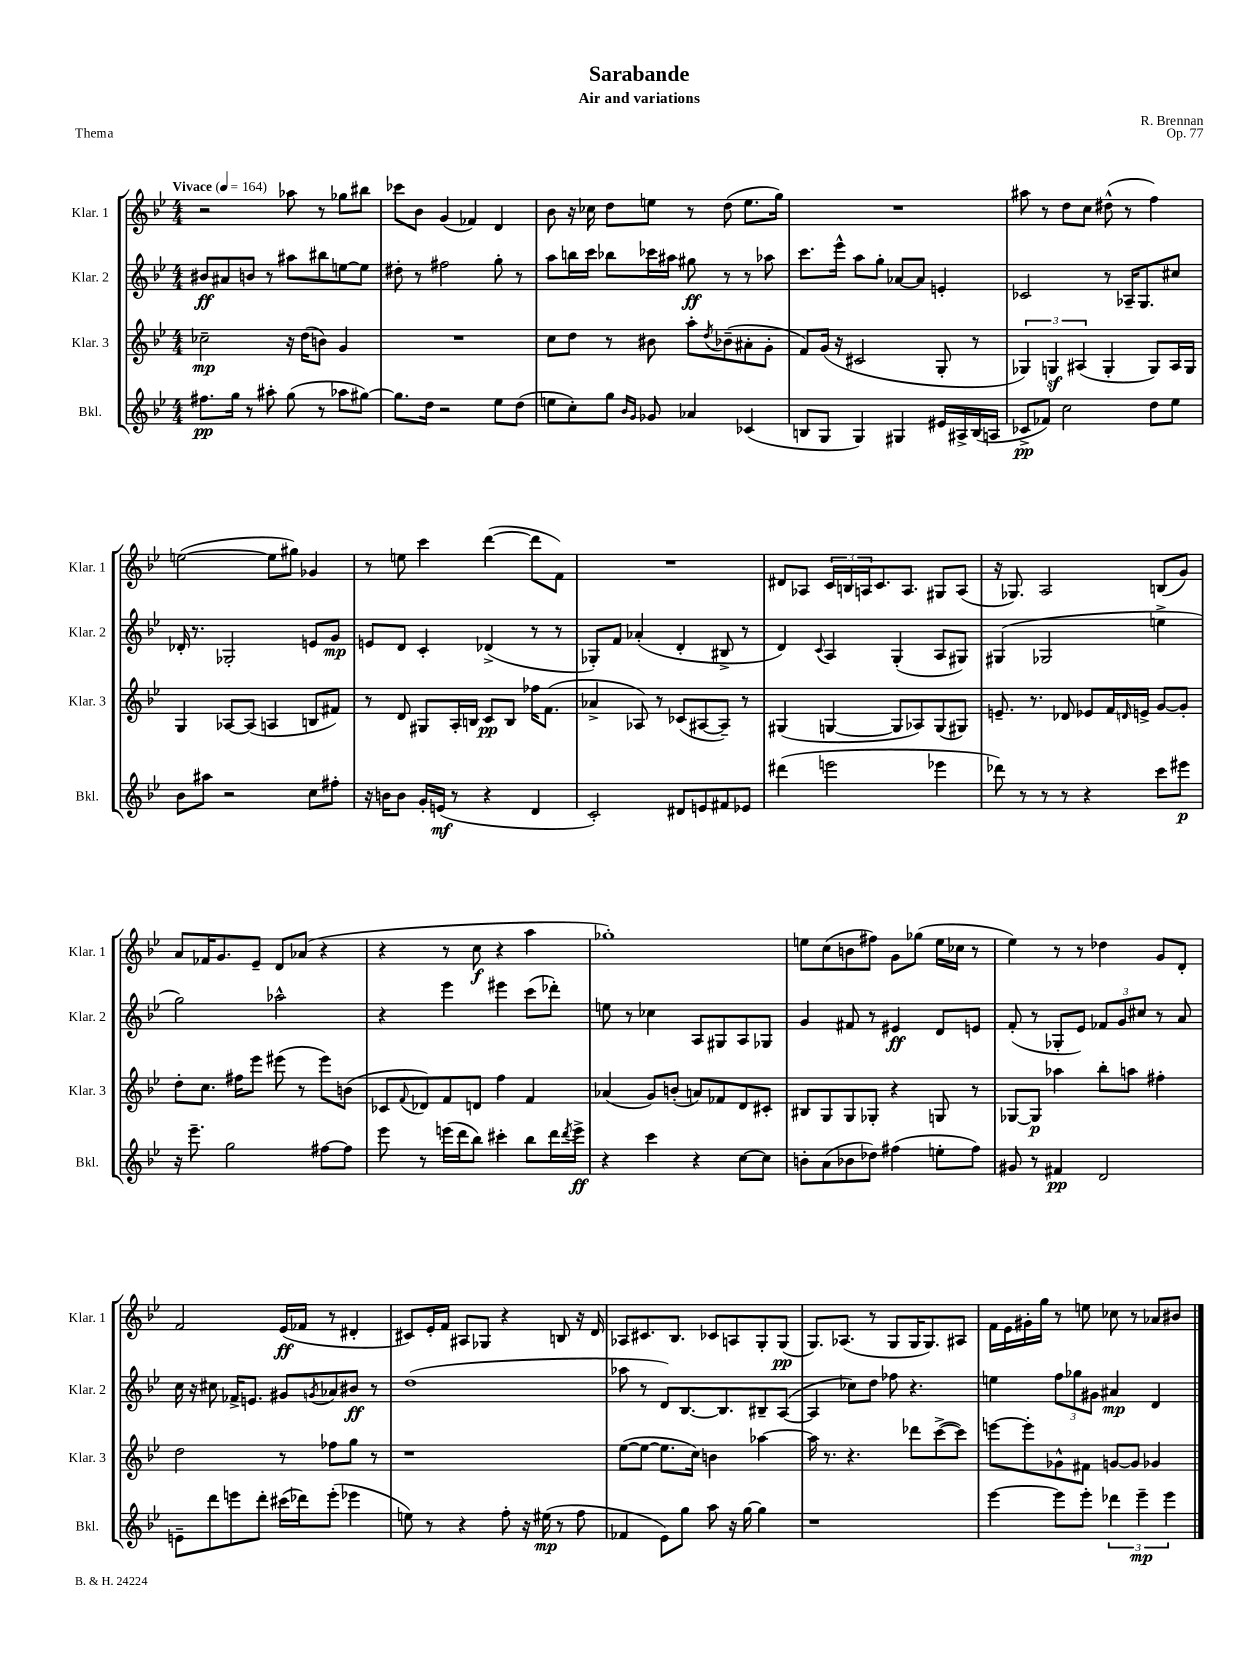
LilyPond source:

\header { title = "Sarabande" composer = "R. Brennan" subtitle = "Air and variations" opus = "Op. 77" piece = "Thema" }
<<
\new StaffGroup <<
\new Staff = "s0" \with { instrumentName = "Klar. 1" shortInstrumentName = "Klar. 1" } {
    \clef treble \key bes \major \numericTimeSignature \time 4/4 \tempo "Vivace" 4 = 164
    r2 aes''8 r8 ges''8 bis''8 |
    ces'''8 bes'8 g'4( fes'4) d'4 |
    bes'8 r16 ces''16 d''8 e''8 r8 d''8( e''8. g''16) |
    R1 |
    ais''8 r8 d''8 c''8 dis''8-^( r8 f''4) |
    e''2~( e''8 gis''8) ges'4 |
    r8 e''8 c'''4 d'''4~( d'''8 f'8) |
    R1 |
    dis'8 aes8 \tuplet 3/2 { c'16 b16 a16 } c'8. a8. gis8 a8( |
    r16 ges8.) a2 b8( g'8) |
    a'8 fes'16 g'8. ees'8-- d'8 aes'8( r4 |
    r4 r8 c''8\f r4 a''4 |
    ges''1-.) |
    e''8 c''8( b'8 fis''8) g'8 ges''8( e''16 ces''16 r8 |
    ees''4) r8 r8 des''4 g'8 d'8-. |
    f'2 ees'16\ff( fes'16 r8 dis'4-. |
    cis'8) ees'16-. f'16 ais8 ges8 r4 b8 r16 d'16 |
    aes8 cis'8. bes8. ces'8 a8 g8-. g8\pp( |
    g8.) aes8.( r8 g8 g16 g8.) ais8 |
    f'16 ees'16 gis'16-. g''16 r8 e''8 ces''8 r8 aes'8 bis'8 \bar "|." |
}
\new Staff = "s1" \with { instrumentName = "Klar. 2" shortInstrumentName = "Klar. 2" } {
    \clef treble \key bes \major \numericTimeSignature \time 4/4
    bis'8\ff ais'8 b'8 r8 ais''8 bis''8 e''8~ e''8 |
    dis''8-. r8 fis''2 g''8-. r8 |
    a''8 b''16 c'''16 bes''8 ces'''16 ais''16 gis''8\ff r8 r8 aes''8 |
    c'''8. ees'''16-^ a''8 g''8-. aes'8~ aes'8 e'4-. |
    ces'2 r8 aes16-- g8. cis''8 |
    des'16-. r8. ges2-. e'8 g'8\mp |
    e'8 d'8 c'4-. des'4->( r8 r8 |
    ges8-.) f'8 aes'4-.( d'4-. bis8-> r8 |
    d'4) \appoggiatura { c'8 } a4 g4-.( a8 gis8) |
    gis4( ges2 e''4-> |
    g''2) aes''2-^ |
    r4 ees'''4 eis'''4 c'''8( des'''8-.) |
    e''8 r8 ces''4 a8 gis8 a8 ges8 |
    g'4 fis'8 r8 eis'4\ff d'8 e'8 |
    f'8-.( r8 ges8-. ees'8) \tuplet 3/2 { fes'8 g'8 cis''8 } r8 a'8 |
    c''16 r16 cis''8 fes'16-> e'8. gis'8 \acciaccatura { g'8 } aes'8 bis'8\ff r8 |
    d''1( |
    aes''8 r8 d'8) bes8.~ bes8. bis8-- a8~( |
    a4 ces''8) d''8 fes''8 r4. |
    e''4 \tuplet 3/2 { f''8 ges''8 gis'8 } ais'4\mp d'4 \bar "|." |
}
\new Staff = "s2" \with { instrumentName = "Klar. 3" shortInstrumentName = "Klar. 3" } {
    \clef treble \key bes \major \numericTimeSignature \time 4/4
    ces''2--\mp r16 d''16( b'8) g'4 |
    R1 |
    c''8 d''8 r8 bis'8 a''8-. \acciaccatura { d''8 } bes'8--( ais'8-. g'8-. |
    f'8) g'16( r16 cis'2 g8-. r8 |
    \tuplet 3/2 { ges4) g4\sf ais4( } g4-. g8) ais16 g16 |
    g4 aes8~ aes8( a4 b8 fis'8) |
    r8 d'8 gis8 a16-. b16 c'8\pp b8 fes''16 f'8.( |
    aes'4-> aes8) r8 ces'8( ais8~ ais8--) r8 |
    gis4( g4~ g8 aes8) g8( gis8) |
    e'8.-- r8. des'8 ees'8 f'16 \grace { d'16 } e'16-> g'8~ g'8-. |
    d''8-. c''8. fis''16 ees'''8 eis'''8( r8 eis'''8) b'8( |
    ces'8 \appoggiatura { f'8 } des'8) f'8 d'8 f''4 f'4 |
    aes'4( g'8) b'8-.( a'8) fes'8 d'8 cis'8-. |
    bis8 g8 g8 ges8-. r4 g8 r8 |
    ges8~ ges8\p aes''4 bes''8-. a''8 fis''4-. |
    d''2 r8 fes''8 g''8 r8 |
    r1 |
    ees''8~( ees''8~ ees''8. c''16) b'4 aes''4~ |
    aes''16 r8. r4. des'''8 c'''8~->( c'''8) |
    e'''8~ e'''8-. ges'8-^ fis'8 g'8~ g'8 ges'4 \bar "|." |
}
\new Staff = "s3" \with { instrumentName = "Bkl." shortInstrumentName = "Bkl." } {
    \clef treble \key bes \major \numericTimeSignature \time 4/4
    fis''8.\pp g''16 r8 ais''8-. g''8( r8 aes''8 gis''8~) |
    gis''8. d''16 r2 ees''8 d''8( |
    e''8 c''8-.) g''8 \grace { bes'16 g'16 } ges'8 aes'4 ces'4( |
    b8 g8 g4) gis4 eis'16 ais16-> b16( a16 |
    ces'8->\pp fes'8) c''2 d''8 ees''8 |
    bes'8 ais''8 r2 c''8 fis''8-. |
    r16 b'16 b'8 g'16-. e'16\mf( r8 r4 d'4 |
    c'2-.) dis'8 e'8 fis'8 ees'8 |
    dis'''4( e'''2 ees'''4 |
    des'''8) r8 r8 r8 r4 c'''8 eis'''8\p |
    r16 ees'''8.-- g''2 fis''8~ fis''8 |
    ees'''8 r8 e'''16( d'''16 bes''8) cis'''4-. bes''8 d'''16 \acciaccatura { d'''8 } e'''16->\ff |
    r4 c'''4 r4 c''8~ c''8 |
    b'8-. a'8( bes'8 des''8) fis''4( e''8-. fis''8) |
    gis'8 r8 fis'4\pp d'2 |
    e'8-- d'''8 e'''8 d'''8-. cis'''16( des'''16) e'''8-.( ees'''4 |
    e''8) r8 r4 f''8-. r16 eis''16\mp( r8 f''8 |
    fes'4 ees'8) g''8 a''8 r16 g''16~ g''4 |
    r1 |
    ees'''4~ ees'''8 ees'''8-. \tuplet 3/2 { des'''4 ees'''4--\mp ees'''4 } \bar "|." |
}
>>
>>
\layout { \context { \Score \remove "Bar_number_engraver" } }
